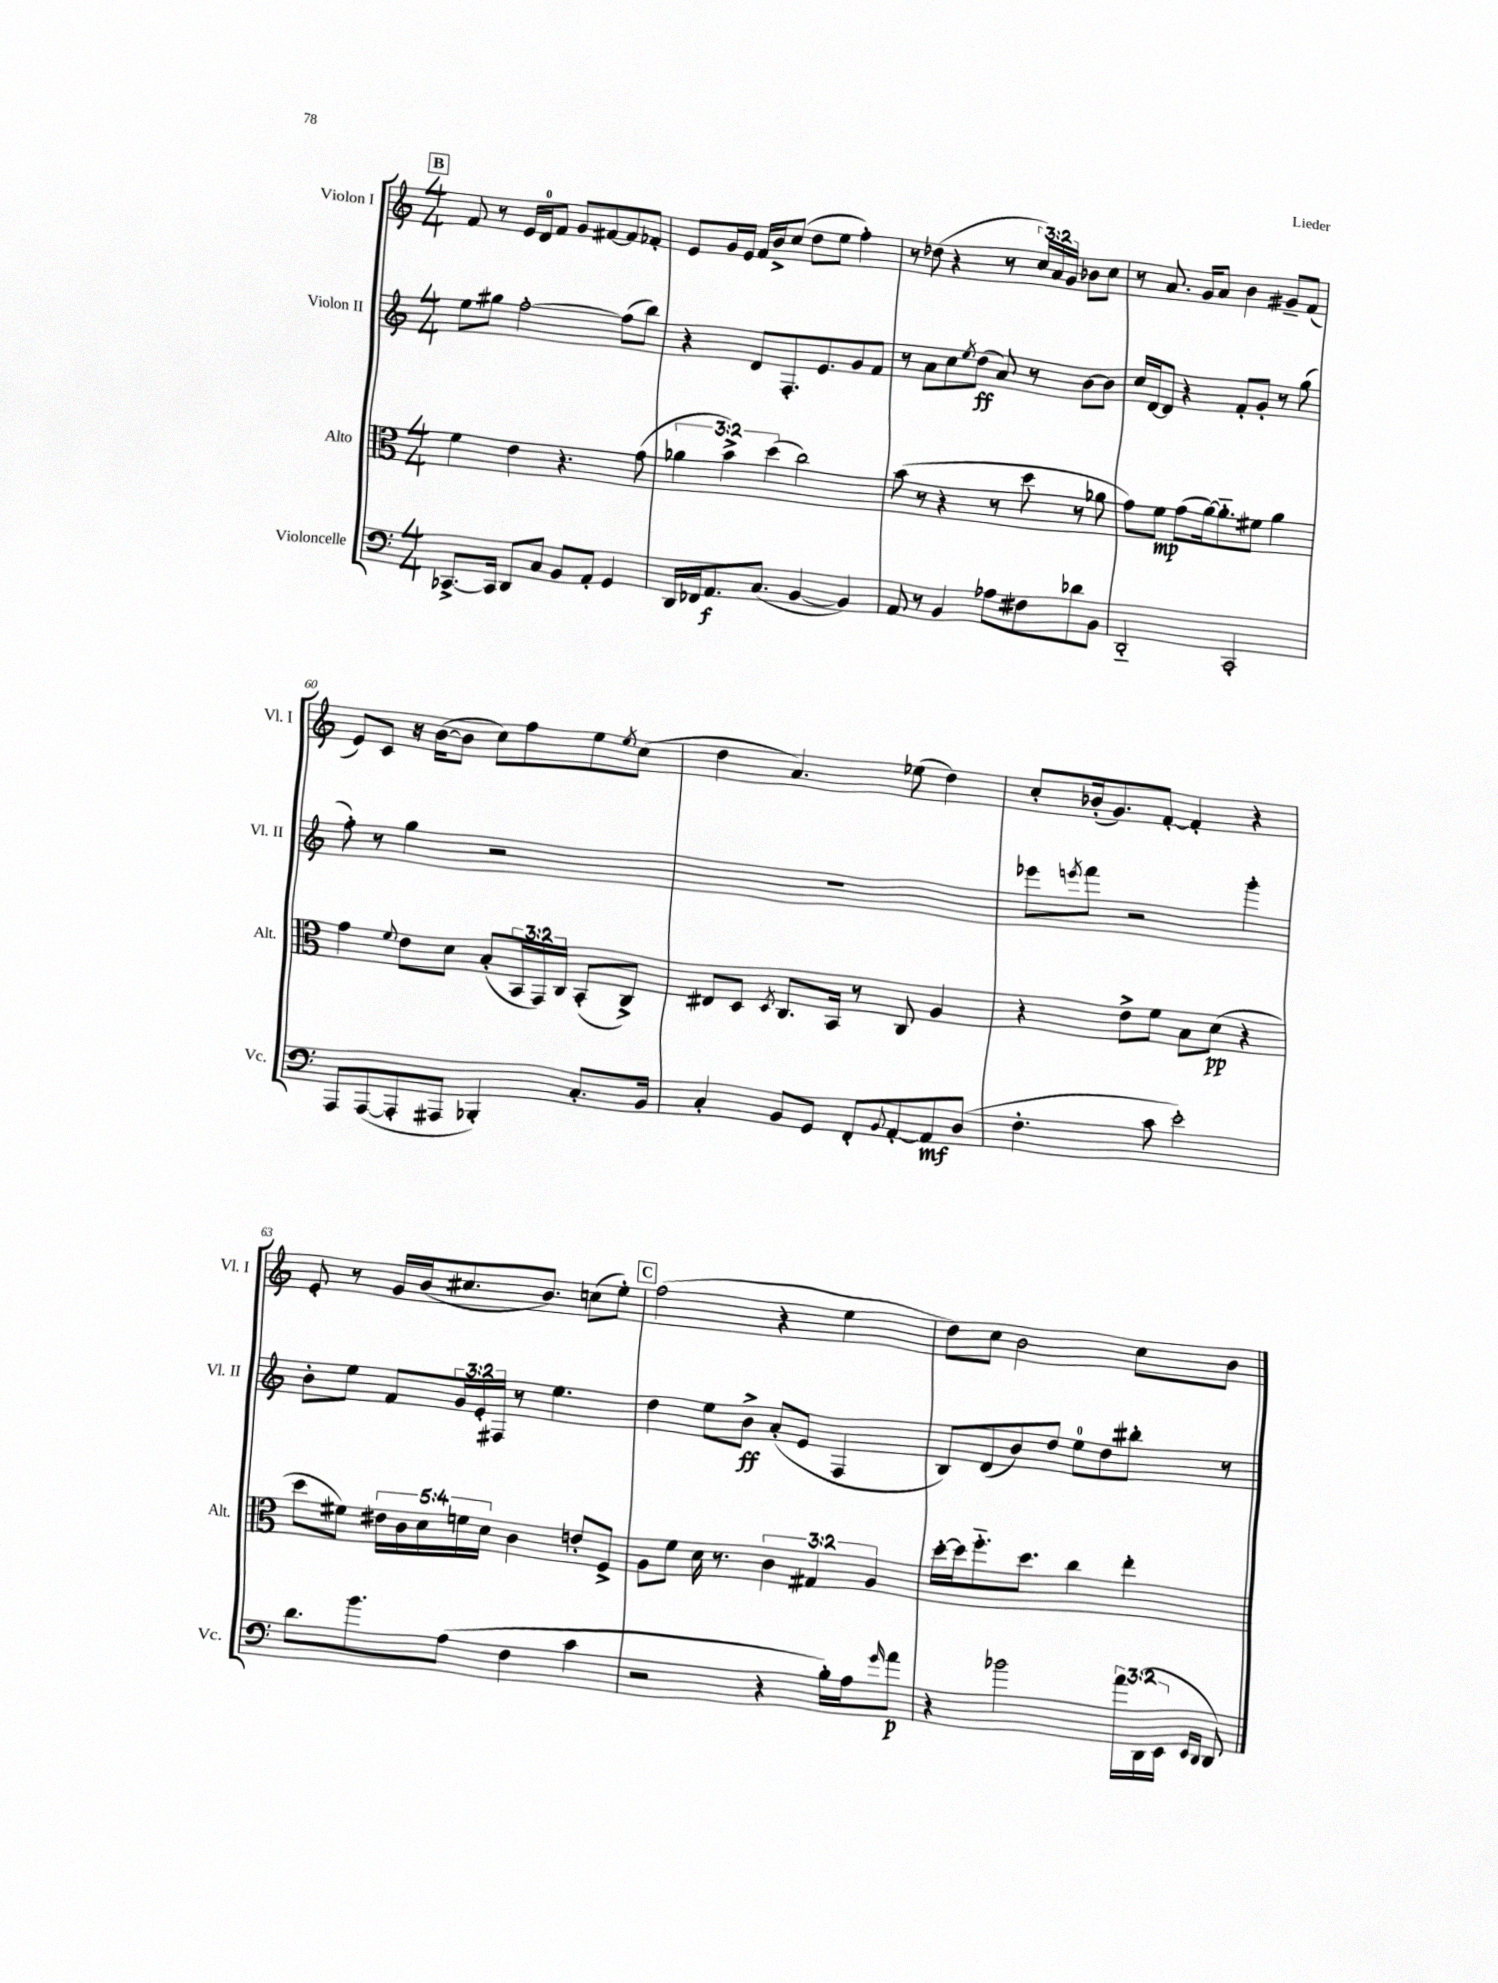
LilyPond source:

<<
\new StaffGroup <<
\new Staff = "s0" \with { instrumentName = "Violon I" shortInstrumentName = "Vl. I" } {
    \clef treble \key c \major \numericTimeSignature \time 4/4 \override Staff.TupletNumber.text = #tuplet-number::calc-fraction-text
    \mark \markup { \box "B" } f'8 r8 e'16 d'16-0 f'8 g'8 fis'8~ fis'8 fes'8-. |
    e'8 g'16 e'16 f'16 b'16-> c''8( d''8 e''8 f''4-.) |
    r8 des''8( r4 r8 \tuplet 3/2 { c''16) a'16 g'16 } bes'8 c''8 |
    r8 a'8. g'16 a'8 b'4 gis'8-- f'8( |
    e'8) c'8 r16 b'16~( b'8 c''8) f''8 e''8 \acciaccatura { e''8 } c''8( |
    d''4 a'4.) ees''8( d''4) |
    c''8-. bes'16-.( g'8.) f'8~-. f'4-. r4 |
    e'8-. r8 g'16 b'16( cis''8. b'8.) c''8( e''8-.) |
    \mark \markup { \box "C" } f''2( r4 e''4 |
    d''8) c''8 b'2 c''8 b'8 \bar "|." |
}
\new Staff = "s1" \with { instrumentName = "Violon II" shortInstrumentName = "Vl. II" } {
    \clef treble \key c \major \numericTimeSignature \time 4/4 \override Staff.TupletNumber.text = #tuplet-number::calc-fraction-text
    \mark \markup { \box "B" } e''8 gis''8 f''2~-. f''8( b''8) |
    r4 d'8 f8.-. e'8. g'8 f'8 |
    r8 a'8 c''8 \acciaccatura { e''8 } d''8\ff( a'8) r8 b'8~ b'8 |
    c''16 d'16~ d'8 r4 f'8-. g'8-. r8 g''8( |
    f''8-.) r8 g''4 r2 |
    R1 |
    ees'''8 \acciaccatura { e'''8 } f'''8 r2 g'''4-. |
    b'8-. e''8 f'8 \tuplet 3/2 { g'16 e'16-. fis16 } r8 e''4. |
    \mark \markup { \box "C" } d''4 e''8 b'8->\ff a'8-.( e'8 f4 |
    b8) d'8( b'8) d''8 e''8-0 d''8 bis''8-. r8 \bar "|." |
}
\new Staff = "s2" \with { instrumentName = "Alto" shortInstrumentName = "Alt." } {
    \clef alto \key c \major \numericTimeSignature \time 4/4 \override Staff.TupletNumber.text = #tuplet-number::calc-fraction-text
    \mark \markup { \box "B" } f'4 e'4 r4. g'8( |
    \tuplet 3/2 { aes'4 b'4->) d''4( } c''2) |
    b'8( r8 r4 r8 d''8 r8 aes'8 |
    g'8) f'8\mp g'8( a'16~) a'8.-_ fis'8 a'4 |
    g'4 \appoggiatura { f'8 } e'8 d'8 b8-.( \tuplet 3/2 { b,16 g,16) c16 } b,8-.( c8->) |
    eis8 d8 \acciaccatura { d8 } c8. b,16 r8 c8 a4 |
    r4 e'8-> f'8 b8 d'8\pp( r4 |
    d''8 fis'8) \tuplet 5/4 { eis'16 c'16 d'16 f'16 d'16 } c'4 e'8-. f8-> |
    \mark \markup { \box "C" } a8 f'8 d'16 r8. \tuplet 3/2 { c'4 gis4 a4 } |
    d''16~-. d''16 f''8.-_ d''8. c''4 e''4-. \bar "|." |
}
\new Staff = "s3" \with { instrumentName = "Violoncelle" shortInstrumentName = "Vc." } {
    \clef bass \key c \major \numericTimeSignature \time 4/4 \override Staff.TupletNumber.text = #tuplet-number::calc-fraction-text
    \mark \markup { \box "B" } ces,8.~-> ces,16 d,8 c8 b,8 a,8-. g,4 |
    d,16 fes,16 a,8.\f c8.( b,4~ b,4) |
    a,8 r8 b,4 aes8 fis8 des'8 b,8 |
    d,2-_ c,2-. |
    a,,8 a,,8~( a,,8-. ais,,8 bes,,4-.) c8.-. b,16 |
    c4-. b,8 g,8 f,8-. \appoggiatura { b,8 } a,8~-. a,8\mf d8( |
    f4.-. c'8 e'2-.) |
    d'8. b'8. a8( f4 c'4 |
    \mark \markup { \box "C" } r2 r4 b16-.) a16 \grace { g'16 } a'8\p |
    r4 bes'2 \tuplet 3/2 { a'16 d,16( e,16 } \grace { e,16 d,16 } d,8) \bar "|." |
}
>>
>>
\layout { \context { \Score currentBarNumber = #56 } }
